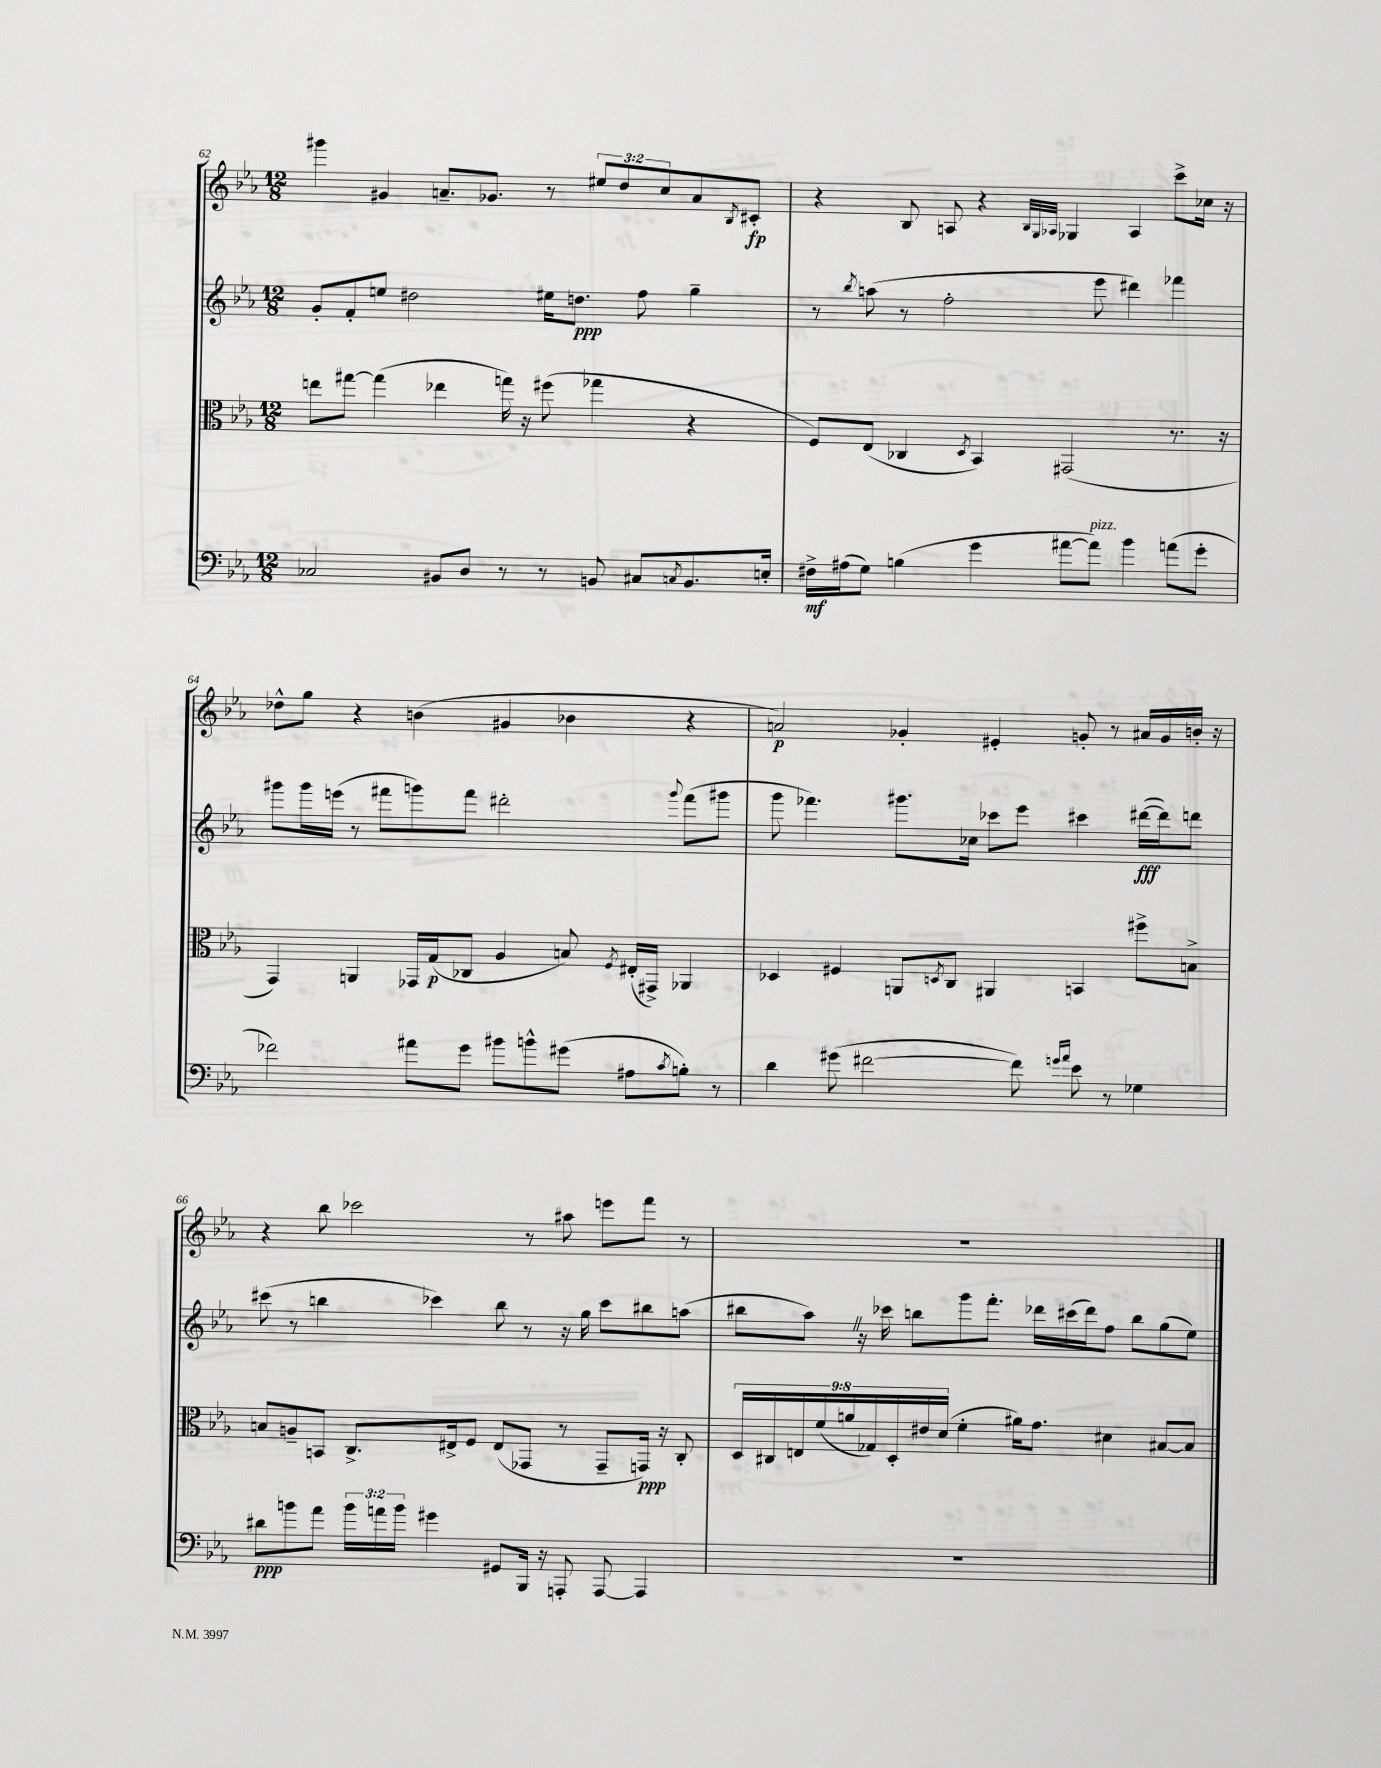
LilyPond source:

<<
\new StaffGroup <<
\new Staff = "s0" {
    \clef treble \key ees \major \numericTimeSignature \time 12/8 \override Staff.TupletNumber.text = #tuplet-number::calc-fraction-text
    gis'''4 gis'4 a'8.-- ges'8. r8 \tuplet 3/2 { eis''8 d''8 c''8 } a'8 \acciaccatura { bes8 } cis'8-.\fp |
    r4 bes8 a8 r4 \grace { bes32 g32 aes32 } ges4 aes4 c'''8-> ces''16 r16 |
    des''8-^ g''8 r4 b'4( gis'4 bes'4 r4 |
    a'2\p) ges'4-. eis'4-. g'8-. r8 ais'16 g'16 b'16-. r16 |
    r4 bes''8 ces'''2 r8 ais''8 e'''8 f'''8 r8 |
    R1. \bar "|." |
}
\new Staff = "s1" {
    \clef treble \key ees \major \numericTimeSignature \time 12/8
    g'8-. f'8-. e''8 dis''2 eis''16 d''8.\ppp f''8 g''4-- |
    r8 \acciaccatura { bes''8 } a''8( r8 f''2-. ees'''8 dis'''4) fes'''4 |
    gis'''8 gis'''16 e'''16( r8 fis'''8 g'''8) fis'''8 dis'''2-. \appoggiatura { g'''8 } fis'''8( gis'''8 |
    g'''8 fes'''4.) gis'''8. ces''16 ces'''8 ees'''8 cis'''4 dis'''16~\fff( dis'''16) d'''8 |
    cis'''8( r8 b''4 ces'''4) b''8 r8 r16 g''16 ces'''8 bis''8 a''8( |
    bis''8 aes''8) \once \override BreathingSign.text = \markup { \musicglyph "scripts.caesura.straight" } \breathe r16 ces'''16 b''8 g'''8 f'''8.-. des'''16 cis'''16( des'''16) f''8 b''8 g''8( ees''8) \bar "|." |
}
\new Staff = "s2" {
    \clef alto \key ees \major \numericTimeSignature \time 12/8 \override Staff.TupletNumber.text = #tuplet-number::calc-fraction-text
    e''8 gis''8~ gis''4( ees''4 g''16) r16 fis''8( ges''4 r4 |
    f8) ees8( ces4 \acciaccatura { d8 } bes,4) gis,2( r8. r16 |
    g,4) a,4 ges,16 g16\p( ces8 aes4 b8) \acciaccatura { f8 } eis16-.( gis,16->) aes,4 |
    des4 fis4 a,8 \acciaccatura { d8 } c8 ais,4 b,4 fis''8-> b8-> |
    b8 a8-- b,8 c8.-> eis16-> f8 eis8( ges,8 r8 ges,8-- g,16\ppp) r16 c8-. |
    \tuplet 9/8 { d16 cis16 e16 f'16( a'16 ges16) d16-. eis'16 d'16( } f'4-. ais'16) g'8. dis'4 bis8~ bis8 \bar "|." |
}
\new Staff = "s3" {
    \clef bass \key ees \major \numericTimeSignature \time 12/8 \override Staff.TupletNumber.text = #tuplet-number::calc-fraction-text
    ces2 bis,8 d8 r8 r8 b,8 cis8 \acciaccatura { c8 } b,8. e16-. |
    fis16->\mf ais16( g8) b4( g'4 ais'8~ ais'8^\markup { \italic "pizz." }) bes'4 a'8( g'8-. |
    fes'2) ais'8 g'8 bis'8 b'8-^ gis'8( ais8 \acciaccatura { c'8 } b8-.) r8 |
    d'4 gis'8( fis'2~ fis'8) \grace { g'16 aes'16 } ees'8 r8 ges4 |
    dis'8\ppp b'8 aes'8 \tuplet 3/2 { b'16 a'16 b'16 } gis'4 gis,8 bes,,16 r16 a,,8-. a,,8~ a,,4 |
    R1. \bar "|." |
}
>>
>>
\layout { \context { \Score currentBarNumber = #62 } }
